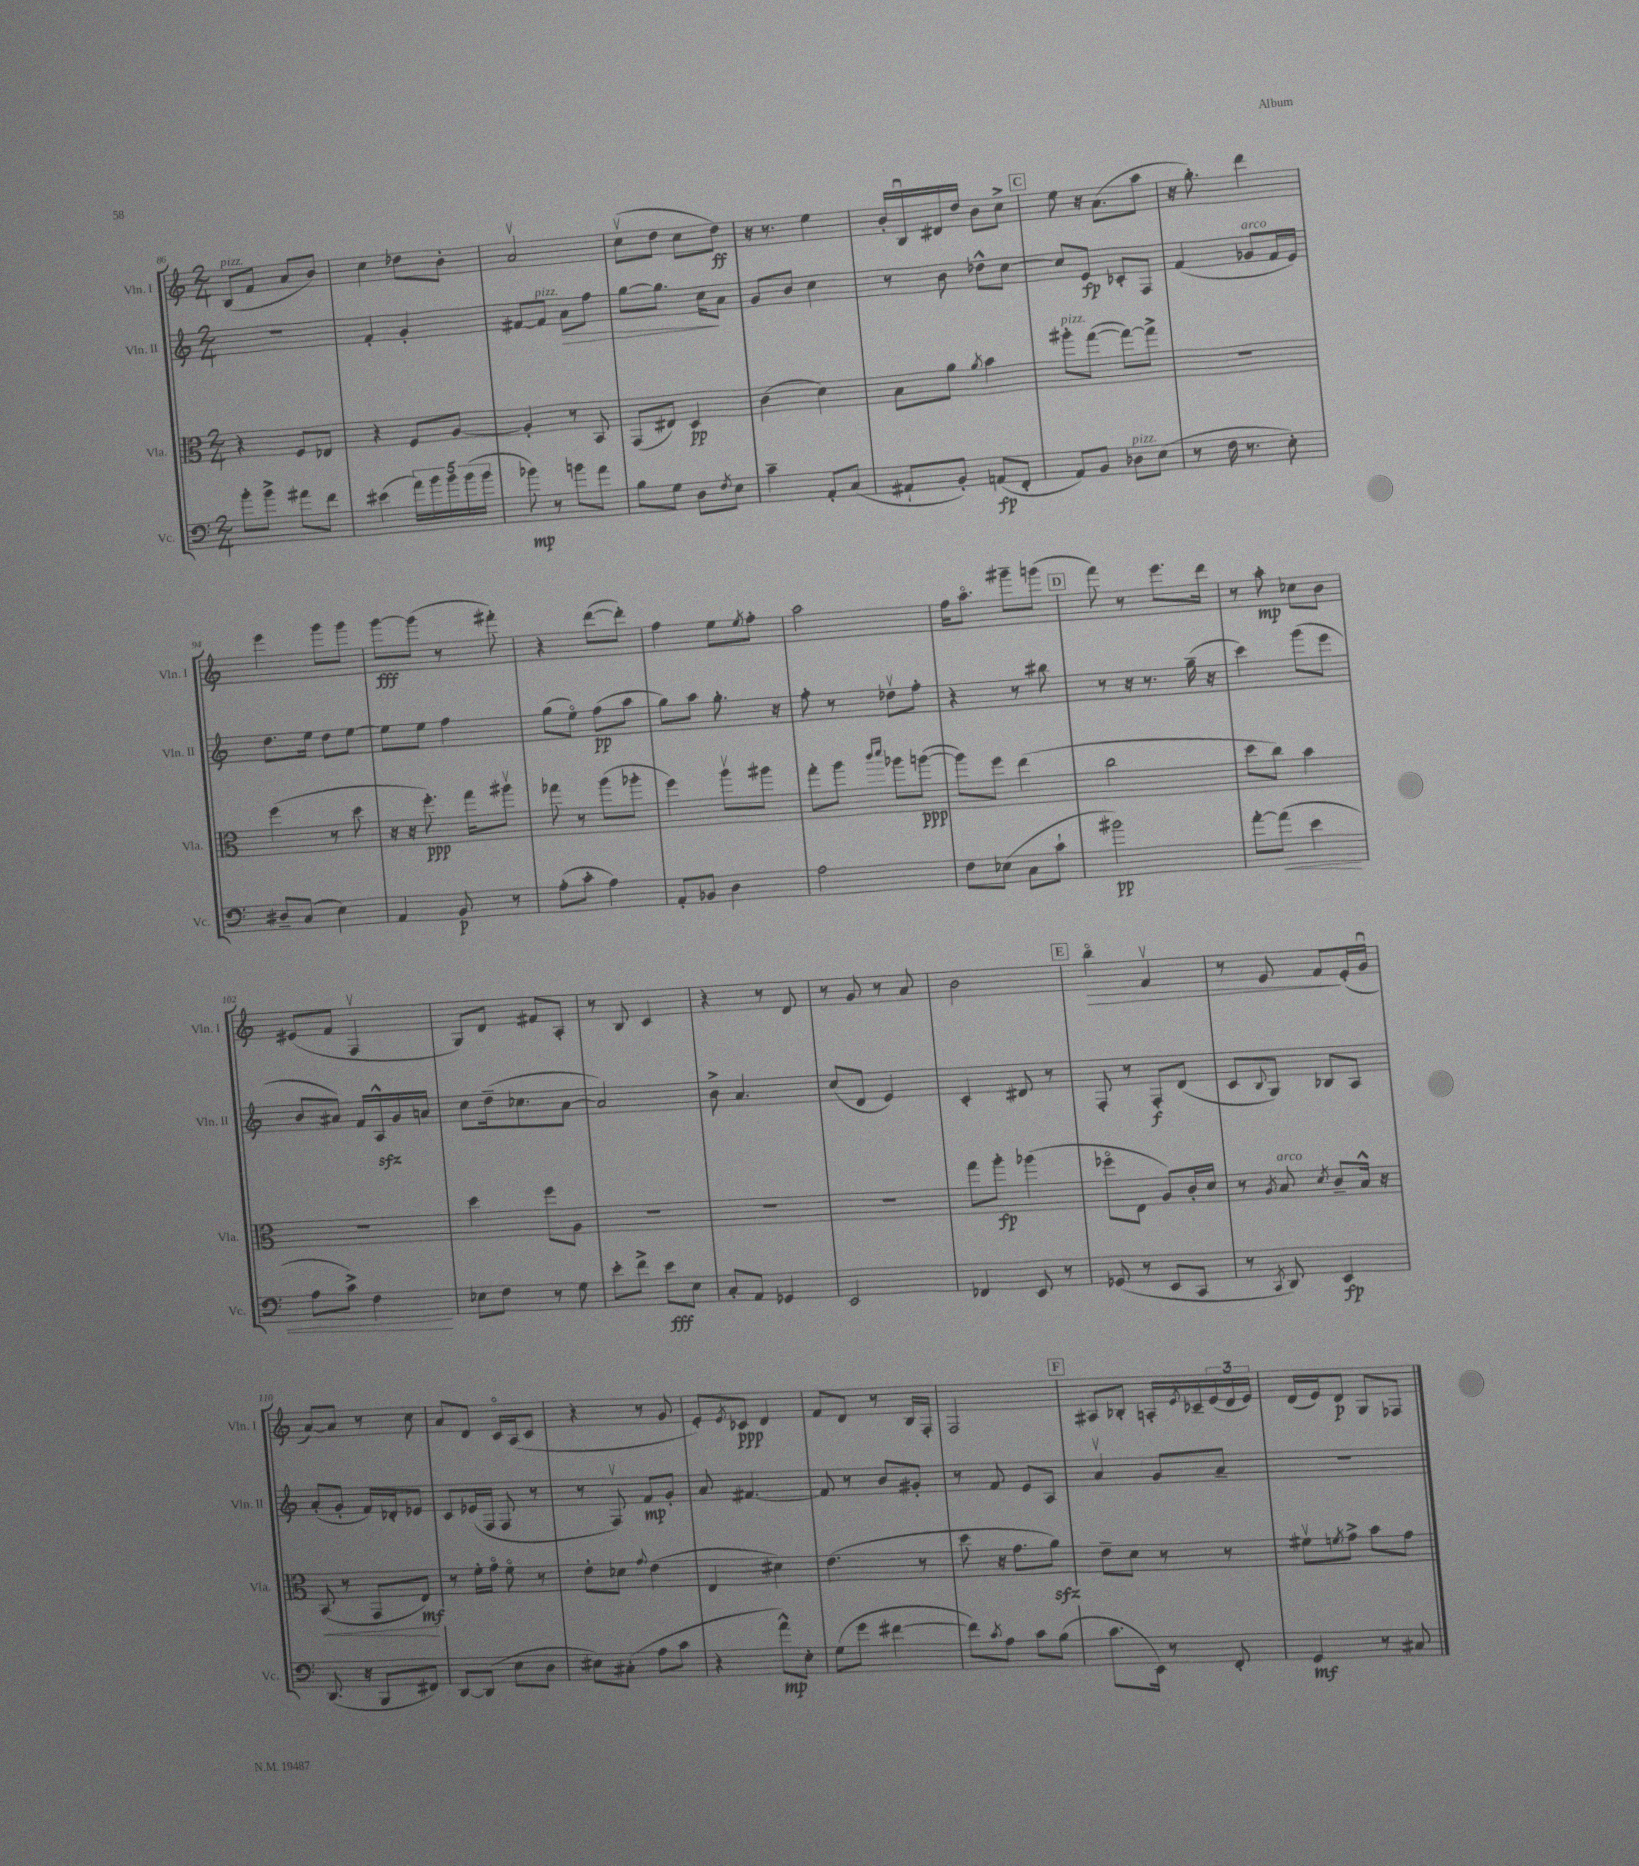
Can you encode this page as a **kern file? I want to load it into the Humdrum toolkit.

**kern	**dynam	**kern	**dynam	**kern	**dynam	**kern	**dynam
*part4	*part4	*part3	*part3	*part2	*part2	*part1	*part1
*staff4	*staff4	*staff3	*staff3	*staff2	*staff2	*staff1	*staff1
*I"Vc.	*	*I"Vla.	*	*I"Vln. II	*	*I"Vln. I	*
*I'Vc.	*	*I'Vla.	*	*I'Vln. II	*	*I'Vln. I	*
*clefF4	*	*clefC3	*	*clefG2	*	*clefG2	*
*k[]	*	*k[]	*	*k[]	*	*k[]	*
*M2/4	*	*M2/4	*	*M2/4	*	*M2/4	*
=86	=86	=86	=86	=86	=86	=86	=86
!	!	!	!	!	!	!LO:TX:a:i:t=pizz.	!
8b'\L	.	4r	.	2r	.	(8B/L	.
8b^\J	.	.	.	.	.	8f/J	.
8a#X\L	.	8F/L	.	.	.	8a/L	.
8f\J	.	8E-X/J	.	.	.	8b/J)	.
=87	=87	=87	=87	=87	=87	=87	=87
(4e#X\	.	4r	.	4f'/	.	4cc\	.
20a\LL)	.	8F/L	.	4g'/	.	8dd-X\L	.
20b\	.	.	.	.	.	.	.
20b\	.	.	.	.	.	.	.
.	.	[8A/J	.	.	.	8b'\J	.
(20b\	.	.	.	.	.	.	.
20b\JJ	.	.	.	.	.	.	.
=88	=88	=88	=88	=88	=88	=88	=88
8b-X\)	mp	4A'/]	.	[8f#X/L	.	2av/	.
!	!	!	!	!LO:TX:a:i:t=pizz.	!	!	!
8r	.	.	.	8f#/J]	.	.	.
!	!	!	!	!	!LO:HP:b	!	!
8bn\L	.	8r	.	8a\L	>	.	.
8a\J	.	8BB/	.	8ff\J	.	.	.
=89	=89	=89	=89	=89	=89	=89	=89
8B\L	.	(8GG/L	.	[8gg\L	.	(8ccv\L	.
8G\J	.	8E#X/J)	.	8.gg\J]	.	8dd\J	.
8D\L	.	4D/	pp	.	.	8cc\L	.
.	.	.	.	16cc\KL	.	.	.
8qF/	.	.	.	.	.	.	.
8E\J	.	.	.	8a\J	]	8dd\J)	ff
=90	=90	=90	=90	=90	=90	=90	=90
4c~\	.	(4c\	.	8g/L	.	16r	.
.	.	.	.	.	.	8.r	.
.	.	.	.	8b/J	.	.	.
8AA'/L	.	4d\)	.	4cc\	.	4ee\	.
(8C/J	.	.	.	.	.	.	.
=91	=91	=91	=91	=91	=91	=91	=91
8AA#X`/L	.	8B\L	.	8r	.	16b'/LL	.
.	.	.	.	.	.	16Bu/	.
8BB'/J)	.	8a\J	.	8b\	.	16d#X/	.
.	.	.	.	.	.	16dd/JJ	.
.	.	8qa/	.	.	.	.	.
(8AAn/L	fp	4b\	.	8dd-X^^\L	.	8b\L	.
8FF'/J	.	.	.	[8cc\J	.	8cc^\J	.
!!LO:REH:place=s1:t=C
=92	=92	=92	=92	=92	=92	=92	=92
!	!	!LO:TX:a:i:t=pizz.	!	!	!	!	!
8AA/L)	.	8aa#X'\L	.	8cc/L]	.	8ee\	.
8BB/J	.	([8gg\J	.	8e/J	fp	16r	.
.	.	.	.	.	.	(8.a\L	.
!LO:TX:a:i:t=pizz.	!	!	!	!	!	!	!
8D-X\L	.	8gg\L_)	.	8c-X'/L	.	.	.
(8E\J	.	8gg^\J]	.	8F/J	.	8aa\J	.
=93	=93	=93	=93	=93	=93	=93	=93
8r	.	2r	.	(4f/	.	16r	.
.	.	.	.	.	.	8.gg'\)	.
16F\	.	.	.	.	.	.	.
8.r	.	.	.	.	.	.	.
!	!	!	!	!LO:TX:a:i:t=arco	!	!	!
.	.	.	.	8g-X/L	.	4ddd\	.
8E'\)	.	.	.	16f/L	.	.	.
.	.	.	.	16e/JJ)	.	.	.
!!LO:LB:g=z
=94	=94	=94	=94	=94	=94	=94	=94
8D#X~/L	.	(4ff\	.	8.dd\L	.	4eee\	.
(8C/J	.	.	.	.	.	.	.
.	.	.	.	16ee\Jk	.	.	.
4E\)	.	8r	.	8dd\L	.	8ggg\L	.
.	.	8dd\	.	[8ee\J	.	8ggg\J	.
=95	=95	=95	=95	=95	=95	=95	=95
4AA/	.	16r	.	8ee\L]	.	[8ggg\L	fff
.	.	16r	.	.	.	.	.
.	.	8.ff'\)	ppp	8ee\J	.	(8ggg\J]	.
8BB/	p	.	.	4ff\	.	8r	.
.	.	16gg\KL	.	.	.	.	.
8r	.	8aa#Xv\J	.	.	.	8fff#X'\)	.
=96	=96	=96	=96	=96	=96	=96	=96
(8A'\L	.	8gg-X\	.	(8gg\L	.	4r	.
8c'\J	.	8r	.	8ee\J)	.	.	.
4A\)	.	(8aa\L	.	(8ff\L	pp	([8ddd\L	.
.	.	8aa-X'\J	.	8aa\J	.	8ddd'\J])	.
=97	=97	=97	=97	=97	=97	=97	=97
8AA'/L	.	4ff\)	.	8gg\L)	.	4ff\	.
8BB-X/J	.	.	.	8aa\J	.	.	.
4D\	.	8aav\L	.	8.gg'\	.	8ee\L	.
.	.	.	.	.	.	8qee/	.
.	.	8aa#X\J	.	.	.	8ff'\J	.
.	.	.	.	16r	.	.	.
=98	=98	=98	=98	=98	=98	=98	=98
2A\	.	8gg'\L	.	8ff'\	.	2aa\	.
.	.	8aa\J	.	8r	.	.	.
.	.	16qqccc/LL	.	.	.	.	.
.	.	16qqddd/JJ	.	.	.	.	.
.	.	8aa-X\L	.	8dd-Xv\L	.	.	.
.	.	([8aan\J	ppp	8ff'\J	.	.	.
=99	=99	=99	=99	=99	=99	=99	=99
8F\L	.	8aa\L])	.	4r	.	16ff\KL	.
.	.	.	.	.	.	8.aa\J	.
(8E-X\J	.	8ff\J	.	.	.	.	.
8C\L	.	(4ee\	.	8r	.	8ggg#X~\L	.
8c`\J	.	.	.	8bb#X\	.	(8gggn\J	.
!!LO:REH:place=s1:t=D
=100	=100	=100	=100	=100	=100	=100	=100
2b#X\)	pp	2cc\	.	8r	.	8fff\)	.
.	.	.	.	16r	.	8r	.
.	.	.	.	8.r	.	.	.
.	.	.	.	.	.	8.eee\L	.
.	.	.	.	(16gg~\	.	.	.
.	.	.	.	16r	.	16ddd\Jk	.
=101	=101	=101	=101	=101	=101	=101	=101
[8a'\L	.	8dd\L	.	4ccc\)	.	8r	.
!	!LO:HP:b	!	!	!	!	!	!
(8a\J]	<	8cc\J)	.	.	.	8aa'\	mp
4e\	.	4b\	.	(8ggg\L	.	8cc-X\L	.
.	.	.	.	8eee\J	.	8b\J	.
!!LO:LB:g=z
=102	=102	=102	=102	=102	=102	=102	=102
8A\L	.	2r	.	8b/L	.	(8e#X/L	.
8c^\J)	.	.	.	8a#X/J)	.	8f/J	.
4F\	.	.	.	16f/LL	.	4Fv/	.
.	.	.	.	16Azz^^/	.	.	.
.	.	.	.	16g/	.	.	.
.	.	.	.	16an/JJ	.	.	.
.	[	.	.	.	.	.	.
=103	=103	=103	=103	=103	=103	=103	=103
8E-X\L	.	4dd\	.	8cc\L	.	8G/L)	.
8F\J	.	.	.	(16dd~\k	.	8d/J	.
.	.	.	.	8.cc-X\	.	.	.
8r	.	8ff\L	.	.	.	8f#X/L	.
8G\	.	8A\J	.	[8a\J	.	8A'/J	.
=104	=104	=104	=104	=104	=104	=104	=104
8e'\L	.	2r	.	2a/])	.	8r	.
8f^\J	.	.	.	.	.	8B/	.
8e\L	fff	.	.	.	.	4c/	.
8E\J	.	.	.	.	.	.	.
=105	=105	=105	=105	=105	=105	=105	=105
8C'/L	.	2r	.	8b^\	.	4r	.
8AA/J	.	.	.	4.a/	.	.	.
4GG-X/	.	.	.	.	.	8r	.
.	.	.	.	.	.	8d/	.
=106	=106	=106	=106	=106	=106	=106	=106
2EE/	.	2r	.	(8cc/L	.	8r	.
.	.	.	.	8d/J	.	8g/	.
.	.	.	.	4e/)	.	8r	.
.	.	.	.	.	.	8a/	.
=107	=107	=107	=107	=107	=107	=107	=107
4FF-X/	.	8gg\L	.	4c'/	.	2b\	.
.	.	8aa'\J	fp	.	.	.	.
8EE/	.	(4aa-X\	.	8d#X/	.	.	.
8r	.	.	.	8r	.	.	.
!!LO:REH:place=s1:t=E
=108	=108	=108	=108	=108	=108	=108	=108
!	!	!	!	!	!	!	!LO:HP:b
(8GG-X/	.	8ff-X\L	.	8F'/	.	4bb\	>
8r	.	8E\J	.	8r	.	.	.
8EE/L	.	8A/L)	.	8F'/L	f	4fv/	.
8CC/J	.	16c'/L	.	(8d/J	.	.	.
.	.	16d/JJ	.	.	.	.	.
=109	=109	=109	=109	=109	=109	=109	=109
8r	.	8r	.	8c/L	.	8r	.
8qCC/	.	8qA/	.	8qqB/	.	.	.
!	!	!LO:TX:a:i:t=arco	!	!	!	!	!
8DD/)	.	8B/	.	8G/J)	.	8e/	.
.	.	8qd/	.	.	.	.	.
4EE/	fp	8c~/L	.	8B-X/L	.	8f/L	.
.	.	16B^^/Jk	.	8A/J	.	(16e'/L	]
.	.	16r	.	.	.	16gu/JJ	.
!!LO:LB:g=z
=110	=110	=110	=110	=110	=110	=110	=110
!	!	!	!LO:HP:b	!	!	!	!
(8.DD/	.	(8BB/	<	(8a'/L	.	[8a/L)	.
.	.	8r	.	8g'/J	.	8a/J]	.
16r	.	.	.	.	.	.	.
8BBB/L	.	8GG/L	.	16f/LL)	.	8r	.
.	.	.	.	16d-X'/J	.	.	.
8FF#X/J)	.	8E/J)	mf	8e-X/J	.	8cc\	.
.	.	.	[	.	.	.	.
=111	=111	=111	=111	=111	=111	=111	=111
[8DD/L	.	8r	.	8c/L	.	8a/L	.
(8DD/J]	.	16f'\LL	.	(16e-X/L	.	8d/J	.
.	.	16g\JJ	.	16F/JJ	.	.	.
8E\L	.	8f\	.	8F/	.	16c/LL	.
.	.	.	.	.	.	(16A/J	.
8D\J	.	8r	.	8r	.	8c/J	.
=112	=112	=112	=112	=112	=112	=112	=112
8E#X\L)	.	8e'\L	.	8r	.	4r	.
(8C#X'\J	.	8d-X\J	.	8Fv/)	.	.	.
.	.	8qqg/	.	.	.	.	.
8A\L	.	(4e\	.	8f/L	mp	8r	.
8c\J	.	.	.	8g'/J	.	8g/	.
=113	=113	=113	=113	=113	=113	=113	=113
4r	.	4E/	.	8a/	.	8e'/L)	.
.	.	.	.	.	.	8qe/	.
.	.	.	.	[4.f#X/	.	8c-X/J	ppp
8a^^\L)	mp	4d#X\)	.	.	.	4d/	.
8E'\J	.	.	.	.	.	.	.
=114	=114	=114	=114	=114	=114	=114	=114
(8G\L	.	(4.e\	.	8f#/]	.	8f/L	.
8g\J	.	.	.	8r	.	8d/J	.
[4f#X\	.	.	.	8b/L	.	8r	.
.	.	8r	.	8g#X'/J	.	16B/LL	.
.	.	.	.	.	.	16F'/JJ	.
=115	=115	=115	=115	=115	=115	=115	=115
8f#\L])	.	8dd\	.	8r	.	2F/	.
8qc/	.	.	.	.	.	.	.
8A\J	.	16r	.	8f/	.	.	.
.	.	8.g\L	.	.	.	.	.
8c\L	.	.	.	8e/L	.	.	.
(8B\J	.	8azz\J)	.	8A/J	.	.	.
!!LO:REH:place=s1:t=F
=116	=116	=116	=116	=116	=116	=116	=116
8.c\L	.	8e~\L	.	4av/	.	8A#X/L	.
.	.	8d\J	.	.	.	8B-X'/J	.
16EE\Jk)	.	.	.	.	.	.	.
8r	.	8r	.	8g/L	.	16An'/LL	.
.	.	.	.	.	.	8qe/	.
.	.	.	.	.	.	16c-X~/	.
8FF'/	.	8r	.	8a~/J	.	(24e/	.
.	.	.	.	.	.	24d/	.
.	.	.	.	.	.	24e/JJ)	.
=117	=117	=117	=117	=117	=117	=117	=117
4GG/	mf	8f#Xv\L	.	2r	.	(16d/LL	.
.	.	.	.	.	.	16e/J)	.
.	.	8qfn/	.	.	.	.	.
.	.	8g^\J	.	.	.	8d/J	p
8r	.	8b\L	.	.	.	8G/L	.
8C#X/	.	8g\J	.	.	.	8F-X/J	.
==	==	==	==	==	==	==	==
*-	*-	*-	*-	*-	*-	*-	*-
